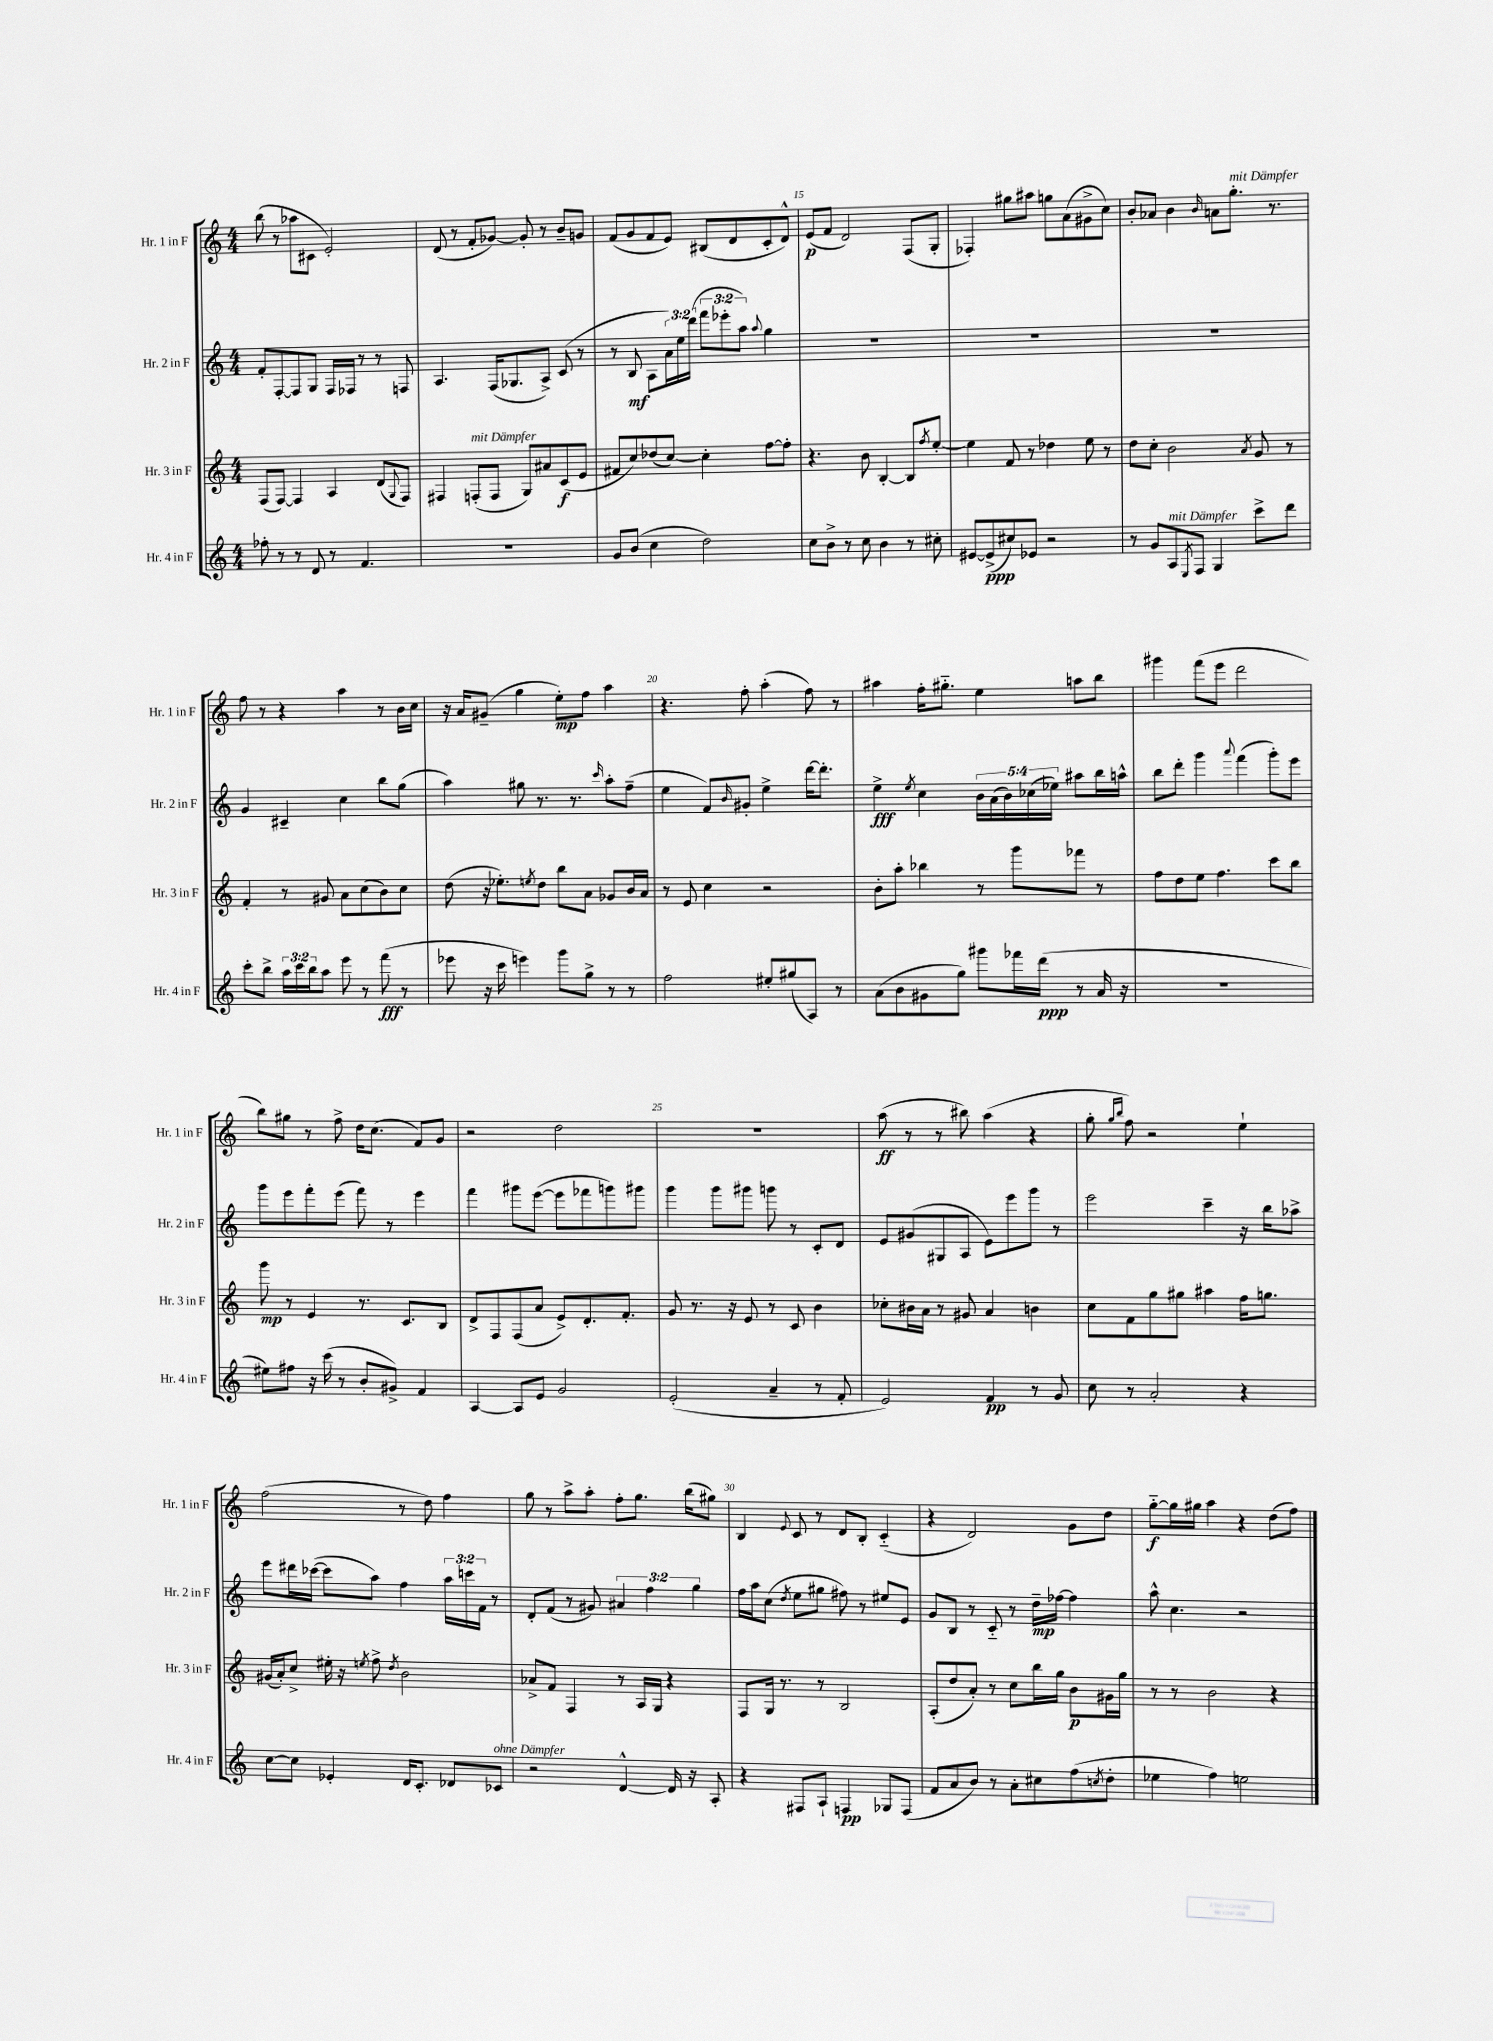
<<
\new StaffGroup <<
\new Staff = "s0" \with { instrumentName = "Hr. 1 in F" shortInstrumentName = "Hr. 1 in F" } {
    \clef treble \key c \major \numericTimeSignature \time 4/4
    b''8( r8 aes''8 cis'8 e'2-.) |
    d'8( r8 f'8-. ges'8~) ges'8-. r8 b'8-- g'8 |
    f'8( g'8 f'8 e'8) bis8( d'8 c'8-. d'8-^) |
    e'8\p( f'8 d'2) f8( g8-. |
    fes4-.) gis''8 ais''8 g''8 a'8( gis'8-> c''8) |
    b'8-. aes'8 b'4 \grace { b'16 } a'8 g''8.-.^\markup { \italic "mit Dämpfer" } r8. |
    f''8 r8 r4 a''4 r8 b'16 c''16 |
    r16 a'16 gis'8--( g''4 e''8-.\mp) f''8 a''4 |
    r4. f''8-. a''4-.( f''8) r8 |
    ais''4 f''16-. gis''8.-_ e''4 a''8 b''8 |
    gis'''4 f'''8( e'''8 d'''2 |
    b''8) gis''8 r8 f''8-> d''16 c''8.( f'8) g'8 |
    r2 d''2 |
    R1 |
    a''8\ff( r8 r8 bis''8) a''4( r4 |
    g''8-. \grace { g''16 b''16 } f''8) r2 e''4-! |
    f''2( r8 d''8) f''4 |
    g''8 r8 a''8-> a''8-. f''8-. g''8. b''16( gis''8) |
    b4 \appoggiatura { e'8 } c'8 r8 d'8 b8-. c'4-_( |
    r4 d'2) g'8 d''8 |
    g''8~-_\f g''16 gis''16 a''4 r4 d''8( f''8) \bar "|." |
}
\new Staff = "s1" \with { instrumentName = "Hr. 2 in F" shortInstrumentName = "Hr. 2 in F" } {
    \clef treble \key c \major \numericTimeSignature \time 4/4 \override Staff.TupletNumber.text = #tuplet-number::calc-fraction-text
    f'8-. f8~-. f8 g8 f16 fes16 r8 r8 f8 |
    a4. f16( ges8. a8->) c'8( r8 |
    r8 b8\mf a8 \tuplet 3/2 { a'16) e''16 d'''16( } \tuplet 3/2 { f'''8 ees'''8-. a''8) } \appoggiatura { a''8 } g''4 |
    R1 |
    R1 |
    R1 |
    g'4 cis'4-- c''4 b''8 g''8( |
    a''4) gis''8 r8. r8. \grace { c'''16 } a''8-. f''8--( |
    e''4 f'8) \grace { b'16 } gis'8-. e''4-> d'''16~ d'''8.-. |
    e''4->\fff \acciaccatura { e''8 } c''4 \tuplet 5/4 { b'16 a'16( b'16) ces''16( ees''16) } ais''8 b''16 a''16-^ |
    b''8 d'''8-. g'''4 \appoggiatura { a'''8 } f'''4( g'''8-.) e'''8 |
    g'''8 e'''8 f'''8-. e'''8( f'''8) r8 e'''4 |
    f'''4 gis'''8 e'''8~( e'''8 fes'''8 g'''8) gis'''8 |
    g'''4 g'''8 gis'''8 g'''8 r8 c'8-. d'8 |
    e'8 gis'8( gis8 a8 e'8) e'''8 g'''8 r8 |
    e'''2 c'''4-- r16 b''16 aes''8-> |
    e'''8 dis'''16 ces'''16~( ces'''8 a''8) f''4 \tuplet 3/2 { a''16 c'''16 f'16 } r8 |
    d'8-. f'8( r8 gis'8) \tuplet 3/2 { ais'4 f''4 g''4 } |
    f''16 a''16 c''8( \acciaccatura { d''8 } e''8 gis''8 fis''8) r8 eis''8 e'8 |
    g'8 b8 r8 c'8-_ r8 d''16--\mp fes''16~ fes''4 |
    a''8-^ c''4. r2 \bar "|." |
}
\new Staff = "s2" \with { instrumentName = "Hr. 3 in F" shortInstrumentName = "Hr. 3 in F" } {
    \clef treble \key c \major \numericTimeSignature \time 4/4
    f8( f8~) f4 a4 d'8( \appoggiatura { g8 } f8) |
    fis4 f8-.^\markup { \italic "mit Dämpfer" }( f8 g8) ais'8 c'8\f( e'8 |
    fis'8 c''8) des''8( c''8~) c''4-. f''8~ f''8-. |
    r4. b'8 b4~-. b8 \acciaccatura { f''8 } e''8~-. |
    e''4 f'8 r8 des''4 e''8 r8 |
    d''8 c''8-. b'2 \acciaccatura { a'8 } g'8 r8 |
    f'4-. r8 gis'8 a'8 c''8( b'8) c''8 |
    d''8( r16 ees''8.-.) \acciaccatura { e''8 } d''8 b''8 a'8 ges'8 b'16 a'16 |
    r8 e'8 c''4 r2 |
    b'8-. a''8-. bes''4 r8 g'''8 fes'''8 r8 |
    f''8 d''8 e''8 f''4. c'''8 b''8 |
    g'''8\mp r8 e'4 r8. c'8. b8 |
    d'8-> f8 f8( a'8 e'8->) d'8.-. f'8.-. |
    g'8 r8. r16 e'8 r8 c'8 b'4 |
    ces''8-. bis'16 a'16 r8 gis'8 a'4 b'4 |
    c''8 f'8 g''8 gis''8 ais''4 f''16 g''8. |
    gis'16( a'16-.) c''8-> eis''16-. r16 \acciaccatura { e''8 } f''8-> \acciaccatura { d''8 } b'2 |
    aes'8-> f'8 f4 r8 a16 g16 r4 |
    f8 g16 r8. r8 b2 |
    a8-.( d''8 a'8-.) r8 c''8 b''16 g''16 b'8\p gis'16 g''16 |
    r8 r8 b'2 r4 \bar "|." |
}
\new Staff = "s3" \with { instrumentName = "Hr. 4 in F" shortInstrumentName = "Hr. 4 in F" } {
    \clef treble \key c \major \numericTimeSignature \time 4/4 \override Staff.TupletNumber.text = #tuplet-number::calc-fraction-text
    fes''8-. r8 r8 d'8 r8 f'4. |
    R1 |
    g'8 b'8( c''4 d''2) |
    c''8 b'8-> r8 c''8 b'4 r8 cis''8-. |
    eis'8~ eis'8->\ppp( cis''8) ees'8 r2 |
    r8 g'8 a8^\markup { \italic "mit Dämpfer" } \acciaccatura { e8 } f8 g4 c'''8-> d'''8 |
    c'''8-. b''8-> \tuplet 3/2 { a''16 c'''16 b''16 } a''8 e'''8 r8 f'''8\fff( r8 |
    ees'''8 r16 c'''16 e'''4) g'''8 g''8-> r8 r8 |
    f''2 eis''8-. gis''8( a8) r8 |
    a'8( b'8 gis'8 g''8) gis'''8 fes'''16 d'''16\ppp( r8 a'16 r16 |
    R1 |
    eis''8) fis''8 r16 c'''16( r8 b'8-. gis'8->) f'4 |
    a4~ a8 e'8 g'2 |
    e'2-.( a'4-- r8 f'8-. |
    e'2) f'4\pp r8 g'8 |
    c''8 r8 a'2-. r4 |
    c''8~ c''8 ees'4-. d'16 c'8.-. des'8 ces'8^\markup { \italic "ohne Dämpfer" } |
    r2 d'4~-^ d'16 r16 a8-. |
    r4 fis8 a8-! f4\pp ges8 f8( |
    f'8 a'8 b'8) r8 a'8-. cis''8 f''8( \acciaccatura { c''8 } d''8-. |
    ees''4 f''4) e''2 \bar "|." |
}
>>
>>
\layout { \context { \Score currentBarNumber = #12 \override BarNumber.break-visibility = ##(#f #t #t) barNumberVisibility = #(every-nth-bar-number-visible 5) } }
